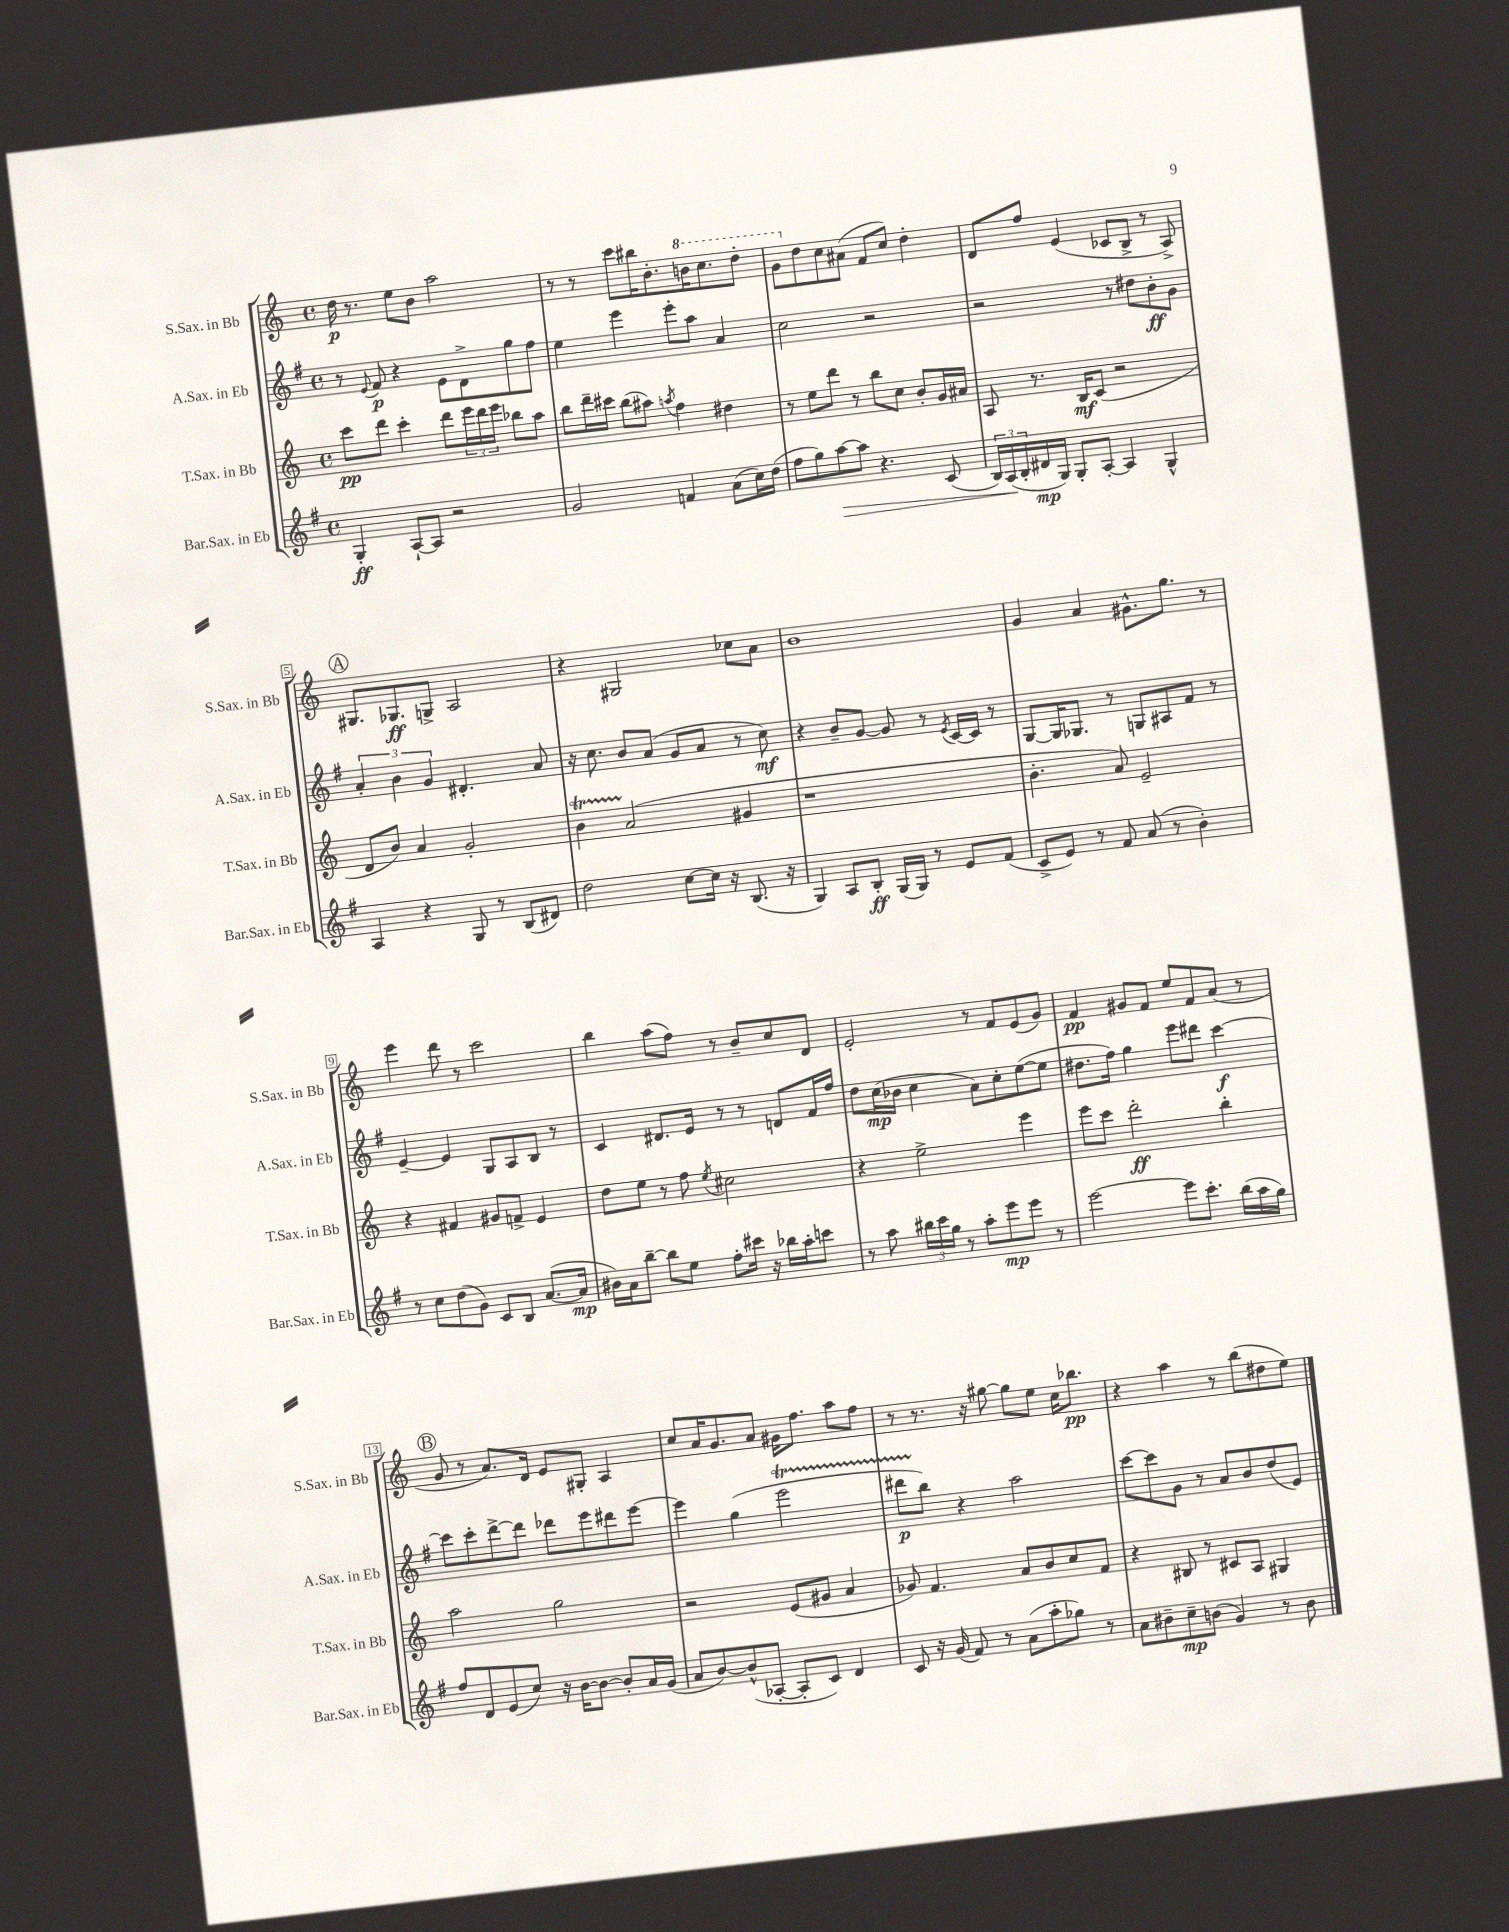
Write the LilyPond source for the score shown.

<<
\new StaffGroup <<
\new Staff = "s0" \with { instrumentName = "S.Sax. in Bb" shortInstrumentName = "S.Sax. in Bb" } {
    \clef treble \key c \major \defaultTimeSignature \time 4/4
    d''16\p r8. e''8 b'8 a''2 |
    r8 r8 c'''8 bis''16 b'8.-. \ottava #1 b''16 c'''8. d'''8-. |
    g''8 \ottava #0 d''8 c''8 ais'8( f'8 c''8) d''4-. |
    d'8 f''8 e'4( ces'8 b8-> r8 a8->) |
    \mark \markup { \circle "A" } gis8. ges8.\ff g8-> a2 |
    r4 gis2 ces''8 a'8 |
    b'1 |
    g'4 a'4 gis'8.-^ g''8. r8 |
    e'''4 d'''8 r8 c'''2 |
    b''4 a''8( f''8) r8 b'8-- c''8 d'8 |
    e'2-. r8 f'8 e'8( g'8) |
    f'4\pp gis'8 f'8 e''8 f'8 a'8( r8 |
    \mark \markup { \circle "B" } g'8 r8 a'8.) d'16 e'8 gis8-. a4 |
    c''8 a'16 g'8. a'8 gis'16 f''8. a''8 f''8 |
    r8 r8. r16 gis''8~ gis''8 e''8 c''16 bes''8.\pp |
    r4 a''4 r8 b''8( dis''8 e''8) \bar "|." |
}
\new Staff = "s1" \with { instrumentName = "A.Sax. in Eb" shortInstrumentName = "A.Sax. in Eb" } {
    \clef treble \key g \major \defaultTimeSignature \time 4/4
    r8 \appoggiatura { e'8 } fis'8\p r4 e'8 d'8-> g''8 fis''8 |
    e''4 e'''4 e'''8-. a''8 a'4 |
    c''2 r2 |
    r2 r8 dis''8 b'8-.\ff g'8 |
    \mark \markup { \circle "A" } \tuplet 3/2 { a'4-. b'4 g'4 } dis'4.-. a'8 |
    r16 c''8. b'8 a'8( g'8 a'8 r8 c''8\mf) |
    r4 b'8-- g'8~ g'8 r8 \acciaccatura { e'8 } c'16~ c'16 r8 |
    g8~ g16 ges8. r8 g8 ais8 fis'8 r8 |
    e'4~-- e'4 g8 a8 b8 r8 |
    c'4 dis'8. e'16 r8 r8 d'8 fis'16 fis''16 |
    d''8 c''16\mp( bes'16 c''4 a'8) c''8-. e''8~( e''8 |
    dis''8. fis''16) g''4 e'''8 dis'''8 c'''4~\f |
    \mark \markup { \circle "B" } c'''8 c'''8-. d'''8~-> d'''8 des'''8 e'''8 dis'''8 e'''8~ |
    e'''4 g''4( e'''2\startTrillSpan |
    dis'''8\p b''8\stopTrillSpan) r4 a''2 |
    c'''8~ c'''8 g'8 r8 a'8 b'8 d''8( e'8) \bar "|." |
}
\new Staff = "s2" \with { instrumentName = "T.Sax. in Bb" shortInstrumentName = "T.Sax. in Bb" } {
    \clef treble \key c \major \defaultTimeSignature \time 4/4
    c'''8\pp d'''8 c'''4-. d'''8 \tuplet 3/2 { e'''16 d'''16 e'''16 } bes''8 a''8 |
    b''8 d'''16-- cis'''16 b''8( ais''8) \acciaccatura { a''8 } f''4 dis''4 |
    r8 e''8 d'''8 r8 b''8 c''8 b'8-. g'16 ais'16 |
    a8 r8. b16\mf c'8( r2 |
    \mark \markup { \circle "A" } d'8 b'8) a'4 g'2-. |
    b'4\startTrillSpan a'2\stopTrillSpan( gis'4 |
    r1 |
    b'4.-. a'8) e'2-- |
    r4 fis'4 gis'8 f'8-> e'4 |
    d''8 e''8 r8 f''8 \acciaccatura { e''8 } cis''2 |
    r4 e''2-> e'''4 |
    e'''8 c'''8 d'''2-.\ff b''4-. |
    \mark \markup { \circle "B" } a''2 g''2 |
    r2 e'8( gis'8 a'4 |
    ges'8) f'4. a'8 b'8 c''8 f'8 |
    r4 bis8 r8 cis'8 a8 gis4 \bar "|." |
}
\new Staff = "s3" \with { instrumentName = "Bar.Sax. in Eb" shortInstrumentName = "Bar.Sax. in Eb" } {
    \clef treble \key g \major \defaultTimeSignature \time 4/4
    g4-.\ff a8~-! a8 r2 |
    g'2 f'4 a'8( c''16) d''16( |
    fis''8 g''8) a''8~\> a''8 r4. c'8( |
    \tuplet 3/2 { b16) a16\!( b16-. } dis'16\mp g16) g8-. a8~-. a4 g4-^ |
    \mark \markup { \circle "A" } a4 r4 g8 r8 b8( dis'8) |
    d''2 c''8~ c''16 r16 b8.( r16 |
    g4) a8 b8-.\ff g16( g16) r8 e'8 fis'8( |
    c'8-> e'8) r8 fis'8 a'8( r8 b'4-.) |
    r8 c''8 d''8( g'8) c'8 b8 a'8.~( a'16\mp |
    bis'16) a'16 b''8~-- b''8 e''8 fis''8-. cis'''16 r16 bes''16 a''16-. c'''8 |
    r8 a''8 \tuplet 3/2 { bis''16 c'''16 g''16 } r8 a''8-. e'''8\mp e'''8 r8 |
    e'''2~ e'''8 c'''8.-. b''16( a''16 g''16) |
    \mark \markup { \circle "B" } fis''8 d'8 e'8( c''8) r16 b'16~ b'8~ b'8-. a'16 g'16( |
    a'8 b'8~) b'8-^( aes8~-. aes8-. c'8) d'4 |
    c'8 r16 g'16( fis'8) r8 a'8( a''8-. ges''8) r8 |
    a'8 bis'8-- c''8--\mp b'8( g'4) r8 b'8 \bar "|." |
}
>>
>>
\layout { \context { \Score \override BarNumber.stencil = #(make-stencil-boxer 0.1 0.3 ly:text-interface::print) } }
